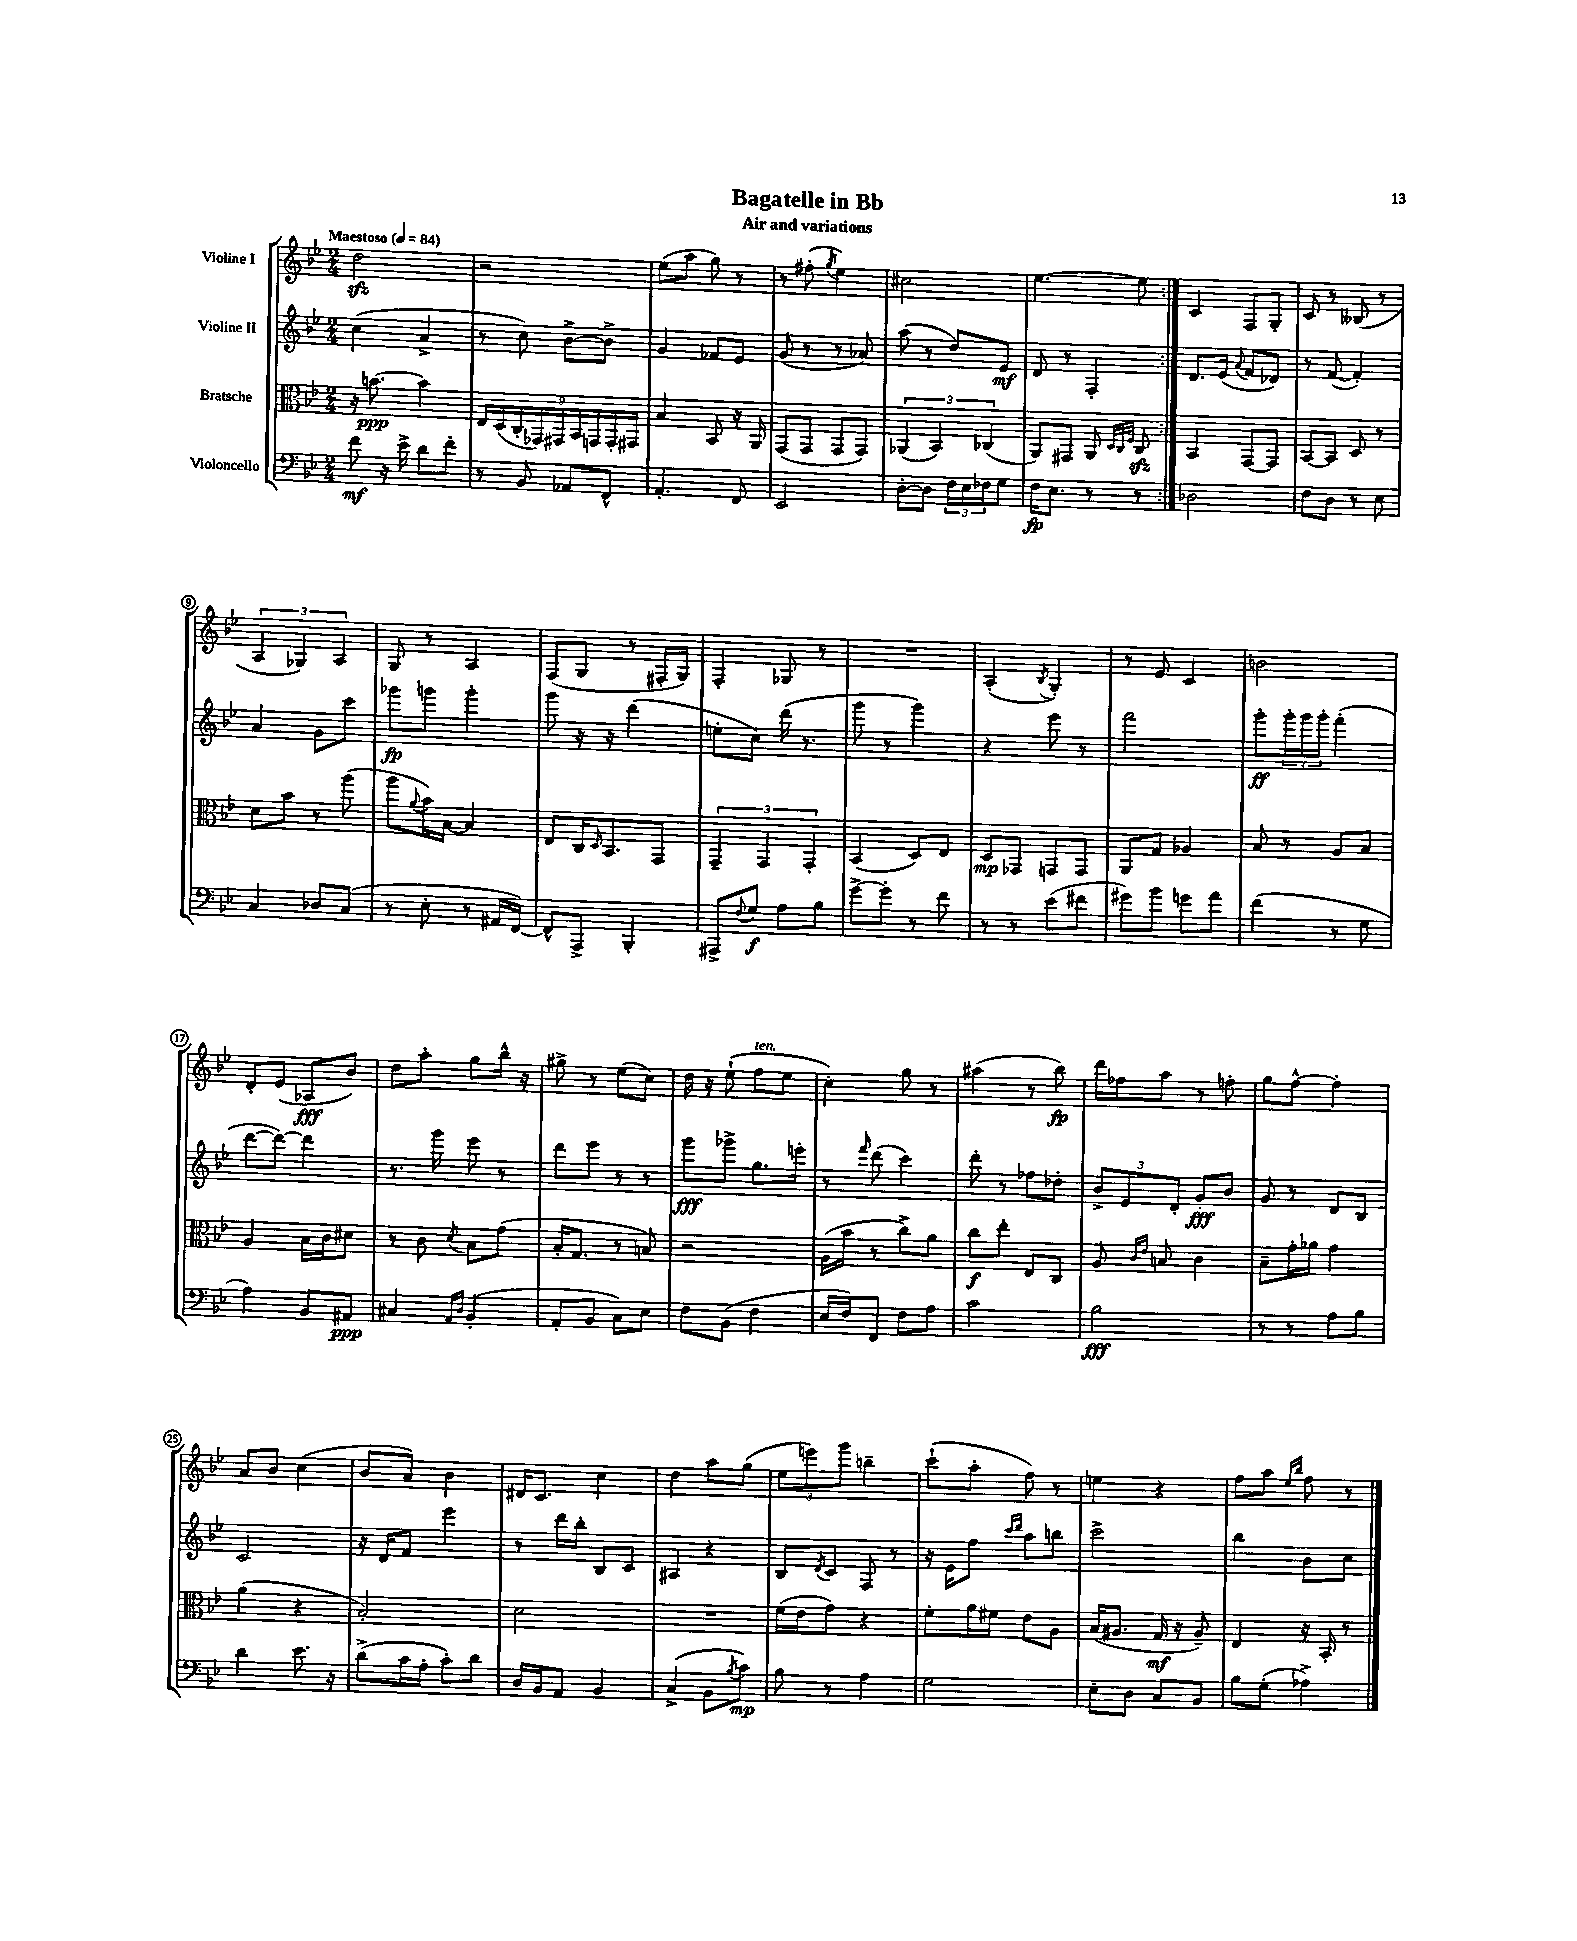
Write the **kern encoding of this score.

**kern	**dynam	**kern	**dynam	**kern	**dynam	**kern	**dynam
*part4	*part4	*part3	*part3	*part2	*part2	*part1	*part1
*staff4	*staff4	*staff3	*staff3	*staff2	*staff2	*staff1	*staff1
*I"Violoncello	*	*I"Bratsche	*	*I"Violine II	*	*I"Violine I	*
*clefF4	*	*clefC3	*	*clefG2	*	*clefG2	*
*k[b-e-]	*	*k[b-e-]	*	*k[b-e-]	*	*k[b-e-]	*
*M2/4	*	*M2/4	*	*M2/4	*	*M2/4	*
*MM84	*	*MM84	*	*MM84	*	*MM84	*
=1	=1	=1	=1	=1	=1	=1	=1
!	!	!	!	!	!	!LO:TX:a:B:t=Maestoso	!
8f\	mf	16r	.	(4cc\	.	2ddzz\	.
.	.	[8.bn\	ppp	.	.	.	.
16r	.	.	.	.	.	.	.
16e-^\	.	.	.	.	.	.	.
8d\L	.	4b\]	.	4a^/	.	.	.
8f'\J	.	.	.	.	.	.	.
=2	=2	=2	=2	=2	=2	=2	=2
8r	.	18E-/LL	.	8r	.	2r	.
.	.	(18D/	.	.	.	.	.
.	.	18C'/	.	.	.	.	.
8BB-/	.	.	.	8cc\)	.	.	.
.	.	18GG-X/)	.	.	.	.	.
.	.	18GG#X/	.	.	.	.	.
8AA-X/L	.	.	.	[8b-^\L	.	.	.
.	.	18BB-/	.	.	.	.	.
.	.	18GGn/	.	.	.	.	.
8FF^^/J	.	.	.	8b-^\J]	.	.	.
.	.	18GG'/	.	.	.	.	.
.	.	18GG#X/JJ	.	.	.	.	.
=3	=3	=3	=3	=3	=3	=3	=3
4.AA'/	.	4B-/	.	4g/	.	(8ee-\L	.
.	.	.	.	.	.	8aa\J	.
.	.	8BB-/	.	8f-X/L	.	8gg\)	.
8FF/	.	16r	.	8e-/J	.	8r	.
.	.	16AA/	.	.	.	.	.
=4	=4	=4	=4	=4	=4	=4	=4
2EE-/	.	(8GG/L	.	(8g/	.	8r	.
.	.	8GG/J	.	8r	.	(8ff#X'\	.
.	.	.	.	.	.	8qgg/	.
.	.	8GG/L	.	8r	.	4ee-\)	.
.	.	8GG/J)	.	8a-X/)	.	.	.
=5	=5	=5	=5	=5	=5	=5	=5
[8D'\L	.	(6AA-X/	.	(8aa\	.	2cc#X\	.
8D\J]	.	.	.	8r	.	.	.
.	.	6BB-/)	.	.	.	.	.
24F\LL	.	.	.	8dd/L)	.	.	.
24E-\	.	.	.	.	.	.	.
24F-X\J	.	(6C-X/	.	.	.	.	.
8G\J	.	.	.	8e-/J	mf	.	.
=6	=6	=6	=6	=6	=6	=6	=6
16F\KL	fp	8AA/L)	.	8d/	.	[4.ee-\	.
8.E-\J	.	.	.	.	.	.	.
.	.	8GG#X/J	.	8r	.	.	.
8r	.	8AA/	.	4F'/	.	.	.
.	.	32qqD/LLL	.	.	.	.	.
.	.	32qqC/	.	.	.	.	.
.	.	32qqF/JJJ	.	.	.	.	.
8r	.	8Czz/	.	.	.	8ee-\]	.
=7:|!	=7:|!	=7:|!	=7:|!	=7:|!	=7:|!	=7:|!	=7:|!
2D-X\	.	4BB-/	.	8.d/L	.	4c/	.
.	.	.	.	(16e-/Jk	.	.	.
.	.	.	.	8qqa/	.	.	.
.	.	[8GG/L	.	8f/L	.	8F/L	.
.	.	8GG/J]	.	8d-X/J)	.	8G'/J	.
=8	=8	=8	=8	=8	=8	=8	=8
8F\L	.	[8BB-/L	.	8r	.	8c/	.
8D\J	.	8BB-/J]	.	([8f/	.	8r	.
8r	.	8D/	.	4f'/])	.	(8B--X/	.
8E-\	.	8r	.	.	.	8r	.
!!LO:LB:g=z
=9	=9	=9	=9	=9	=9	=9	=9
4C/	.	8d\L	.	4a/	.	6A/	.
.	.	8b-\J	.	.	.	.	.
.	.	.	.	.	.	6G-X/)	.
8D-X/L	.	8r	.	8g\L	.	.	.
.	.	.	.	.	.	6A/	.
(8C/J	.	(8aa\	.	8ccc\J	.	.	.
=10	=10	=10	=10	=10	=10	=10	=10
8r	.	8aa\L	.	8ggg-X\L	fp	8G/	.
.	.	8qqa/	.	.	.	.	.
8E-'\	.	16b-\L)	.	8gggn\J	.	8r	.
.	.	[16B-\JJ	.	.	.	.	.
8r	.	4B-/]	.	4ggg'\	.	4A/	.
16AA#X/LL	.	.	.	.	.	.	.
[16FF/JJ)	.	.	.	.	.	.	.
=11	=11	=11	=11	=11	=11	=11	=11
8FF^^/L]	.	8E-/L	.	8ggg\	.	(8F/L	.
8AAA^/J	.	16C/K	.	16r	.	8G/J	.
.	.	16qqD/	.	.	.	.	.
.	.	8.BB-/	.	16r	.	.	.
4BBB-'/	.	.	.	(4ddd\	.	8r	.
.	.	8GG/J	.	.	.	16F#X'/LL	.
.	.	.	.	.	.	16G/JJ)	.
=12	=12	=12	=12	=12	=12	=12	=12
8AAA#X^/L	.	6GG~/	.	8een'\L	.	4F'/	.
8qqF/	.	.	.	.	.	.	.
8G/J	f	.	.	8cc\J)	.	.	.
.	.	6GG/	.	.	.	.	.
8A\L	.	.	.	(16ddd\	.	8G-X/	.
.	.	.	.	8.r	.	.	.
.	.	6GG'/	.	.	.	.	.
8B-\J	.	.	.	.	.	8r	.
=13	=13	=13	=13	=13	=13	=13	=13
[8g^\L	.	(4BB-/	.	8ggg\	.	2r	.
8g'\J]	.	.	.	8r	.	.	.
8r	.	8D/L)	.	4ggg\)	.	.	.
8f\	.	8E-/J	.	.	.	.	.
=14	=14	=14	=14	=14	=14	=14	=14
8r	.	8D/L	mp	4r	.	(4A'/	.
8r	.	8GG-X/J	.	.	.	.	.
.	.	.	.	.	.	8qB-/	.
(8e-\L	.	8GGn/L	.	8eee-\	.	4G'/)	.
8f#X\J	.	8GG/J	.	8r	.	.	.
=15	=15	=15	=15	=15	=15	=15	=15
8g#X\L)	.	8AA/L	.	2fff\	.	8r	.
8b-\J	.	8G/J	.	.	.	8e-/	.
8gn\L	.	4A-X/	.	.	.	4c/	.
8a\J	.	.	.	.	.	.	.
=16	=16	=16	=16	=16	=16	=16	=16
(4f\	.	8B-/	.	8ggg'\L	ff	2bn\	.
.	.	8r	.	24ggg'\L	.	.	.
.	.	.	.	24ggg\	.	.	.
.	.	.	.	24ggg'\JJ	.	.	.
8r	.	8A/L	.	(4fff'\	.	.	.
8G\	.	8B-/J	.	.	.	.	.
!!LO:LB:g=z
=17	=17	=17	=17	=17	=17	=17	=17
4A\)	.	4A/	.	[8ddd\L	.	8d'/L	.
.	.	.	.	8ddd\J_)	.	(8e-/J	.
8BB-/L	.	16B-\LL	.	4ddd\]	.	8A-X/L	fff
.	.	16c\J	.	.	.	.	.
8AA#X/J	ppp	8d#X\J	.	.	.	8b-/J)	.
=18	=18	=18	=18	=18	=18	=18	=18
4C#X/	.	8r	.	8.r	.	8dd\L	.
.	.	8c\	.	.	.	8aa'\J	.
.	.	.	.	16ggg\	.	.	.
16qqAA/LL	.	.	.	.	.	.	.
16qqD/JJ	.	8qd/	.	.	.	.	.
(4BB-'/	.	8B-\L	.	8eee-\	.	8gg\L	.
.	.	(8g\J	.	8r	.	16bb-^^\Jk	.
.	.	.	.	.	.	16r	.
=19	=19	=19	=19	=19	=19	=19	=19
8AA'/L	.	16B-'/KL	.	8ddd\L	.	8gg#X^\	.
.	.	8.G/J	.	.	.	.	.
8BB-/J	.	.	.	8eee-\J	.	8r	.
8C\L)	.	8r	.	8r	.	(8ee-\L	.
8E-\J	.	8Bn/)	.	8r	.	8cc\J)	.
=20	=20	=20	=20	=20	=20	=20	=20
8F\L	.	2r	.	8ggg\L	fff	16dd\	.
.	.	.	.	.	.	16r	.
(8BB-\J	.	.	.	8ggg-X^\J	.	(8ee-`\	.
!	!	!	!	!	!	!LO:TX:a:i:t=ten.	!
4F\	.	.	.	8.gg\L	.	8ff\L	.
.	.	.	.	.	.	8ee-\J	.
.	.	.	.	16eeen'\Jk	.	.	.
=21	=21	=21	=21	=21	=21	=21	=21
16E-/LL	.	(16A\LL	.	8r	.	4cc'\)	.
16F/J)	.	16b-\JJ	.	.	.	.	.
.	.	.	.	16qqfff/	.	.	.
8FF/J	.	8r	.	(8ddd\	.	.	.
8F\L	.	8cc^\L)	.	4ccc\)	.	8gg\	.
8A\J	.	8a\J	.	.	.	8r	.
=22	=22	=22	=22	=22	=22	=22	=22
2c\	.	8cc\L	f	8ddd'\	.	(4aa#X\	.
.	.	8ee-'\J	.	8r	.	.	.
.	.	8E-/L	.	8ff-X\L	.	8r	.
.	.	8C/J	.	8dd-X'\J	.	8bb-\)	fp
=23	=23	=23	=23	=23	=23	=23	=23
2B-\	fff	8A/	.	12b-^/L	.	16ddd\LL	.
.	.	.	.	.	.	16ff-X\J	.
.	.	.	.	12e-/	.	.	.
.	.	16qqc/LL	.	.	.	.	.
.	.	16qqe-/JJ	.	.	.	.	.
.	.	8Bn/	.	.	.	8aa\J	.
.	.	.	.	12d'/J	.	.	.
.	.	4c\	.	8g'/L	fff	8r	.
.	.	.	.	8b-/J	.	8ffn'\	.
=24	=24	=24	=24	=24	=24	=24	=24
8r	.	8B-~\L	.	8g/	.	8gg\L	.
8r	.	16g'\L	.	8r	.	[8ff^^\J	.
.	.	16a-X\JJ	.	.	.	.	.
8A\L	.	4g\	.	8d/L	.	4ff'\]	.
8B-\J	.	.	.	8B-/J	.	.	.
!!LO:LB:g=z
=25	=25	=25	=25	=25	=25	=25	=25
4d\	.	(4a\	.	2c/	.	8a/L	.
.	.	.	.	.	.	8b-/J	.
8.e-\	.	4r	.	.	.	(4cc\	.
16r	.	.	.	.	.	.	.
=26	=26	=26	=26	=26	=26	=26	=26
(8d^\L	.	2B-'/)	.	16r	.	8b-/L	.
.	.	.	.	16d/KL	.	.	.
16c\L	.	.	.	8f/J	.	8a/J)	.
16A'\JJ	.	.	.	.	.	.	.
8c'\L)	.	.	.	4eee-\	.	4b-\	.
8d\J	.	.	.	.	.	.	.
=27	=27	=27	=27	=27	=27	=27	=27
16D/LL	.	2d\	.	8r	.	16d#X/KL	.
16BB-/J	.	.	.	.	.	8.c/J	.
8AA/J	.	.	.	16ddd\LL	.	.	.
.	.	.	.	16bb-'\JJ	.	.	.
4BB-/	.	.	.	8B-/L	.	4cc\	.
.	.	.	.	8c/J	.	.	.
=28	=28	=28	=28	=28	=28	=28	=28
(4C^/	.	2r	.	4A#X/	.	4dd\	.
8BB-\L	.	.	.	4r	.	8aa\L	.
8qB-/	.	.	.	.	.	.	.
8c\J)	mp	.	.	.	.	(8gg\J	.
=29	=29	=29	=29	=29	=29	=29	=29
8B-\	.	(16f\LL	.	8B-/L	.	12ee-\L	.
.	.	16e-\J	.	.	.	.	.
.	.	.	.	.	.	12eeen\)	.
.	.	.	.	8qd/	.	.	.
8r	.	8g\J)	.	8c/J	.	.	.
.	.	.	.	.	.	12ggg\J	.
4A\	.	4r	.	8F/	.	4bbn~\	.
.	.	.	.	8r	.	.	.
=30	=30	=30	=30	=30	=30	=30	=30
2G\	.	8f'\L	.	16r	.	(8ccc`\L	.
.	.	.	.	16e-\KL	.	.	.
.	.	16a\L	.	8ff\J	.	8aa'\J	.
.	.	16f#X\JJ	.	.	.	.	.
.	.	.	.	16qqccc/LL	.	.	.
.	.	.	.	16qqddd/JJ	.	.	.
.	.	8e-\L	.	8aa\L	.	8ff\)	.
.	.	8A\J	.	8bbn\J	.	8r	.
=31	=31	=31	=31	=31	=31	=31	=31
8E-'\L	.	(16B-/KL	.	2ccc^\	.	4een\	.
.	.	8.A#X/J	.	.	.	.	.
8D\J	.	.	.	.	.	.	.
8C/L	.	16G/	mf	.	.	4r	.
.	.	16r	.	.	.	.	.
8BB-/J	.	8A#~/)	.	.	.	.	.
=32	=32	=32	=32	=32	=32	=32	=32
8B-\L	.	4E-/	.	4bb-\	.	8ff\L	.
(8G'\J	.	.	.	.	.	8aa\J	.
.	.	.	.	.	.	16qqee-/LL	.
.	.	.	.	.	.	16qqbb-/JJ	.
4A-X^\)	.	16r	.	8b-\L	.	8ff\	.
.	.	16BB-'/	.	.	.	.	.
.	.	8r	.	8cc\J	.	8r	.
==	==	==	==	==	==	==	==
*-	*-	*-	*-	*-	*-	*-	*-
